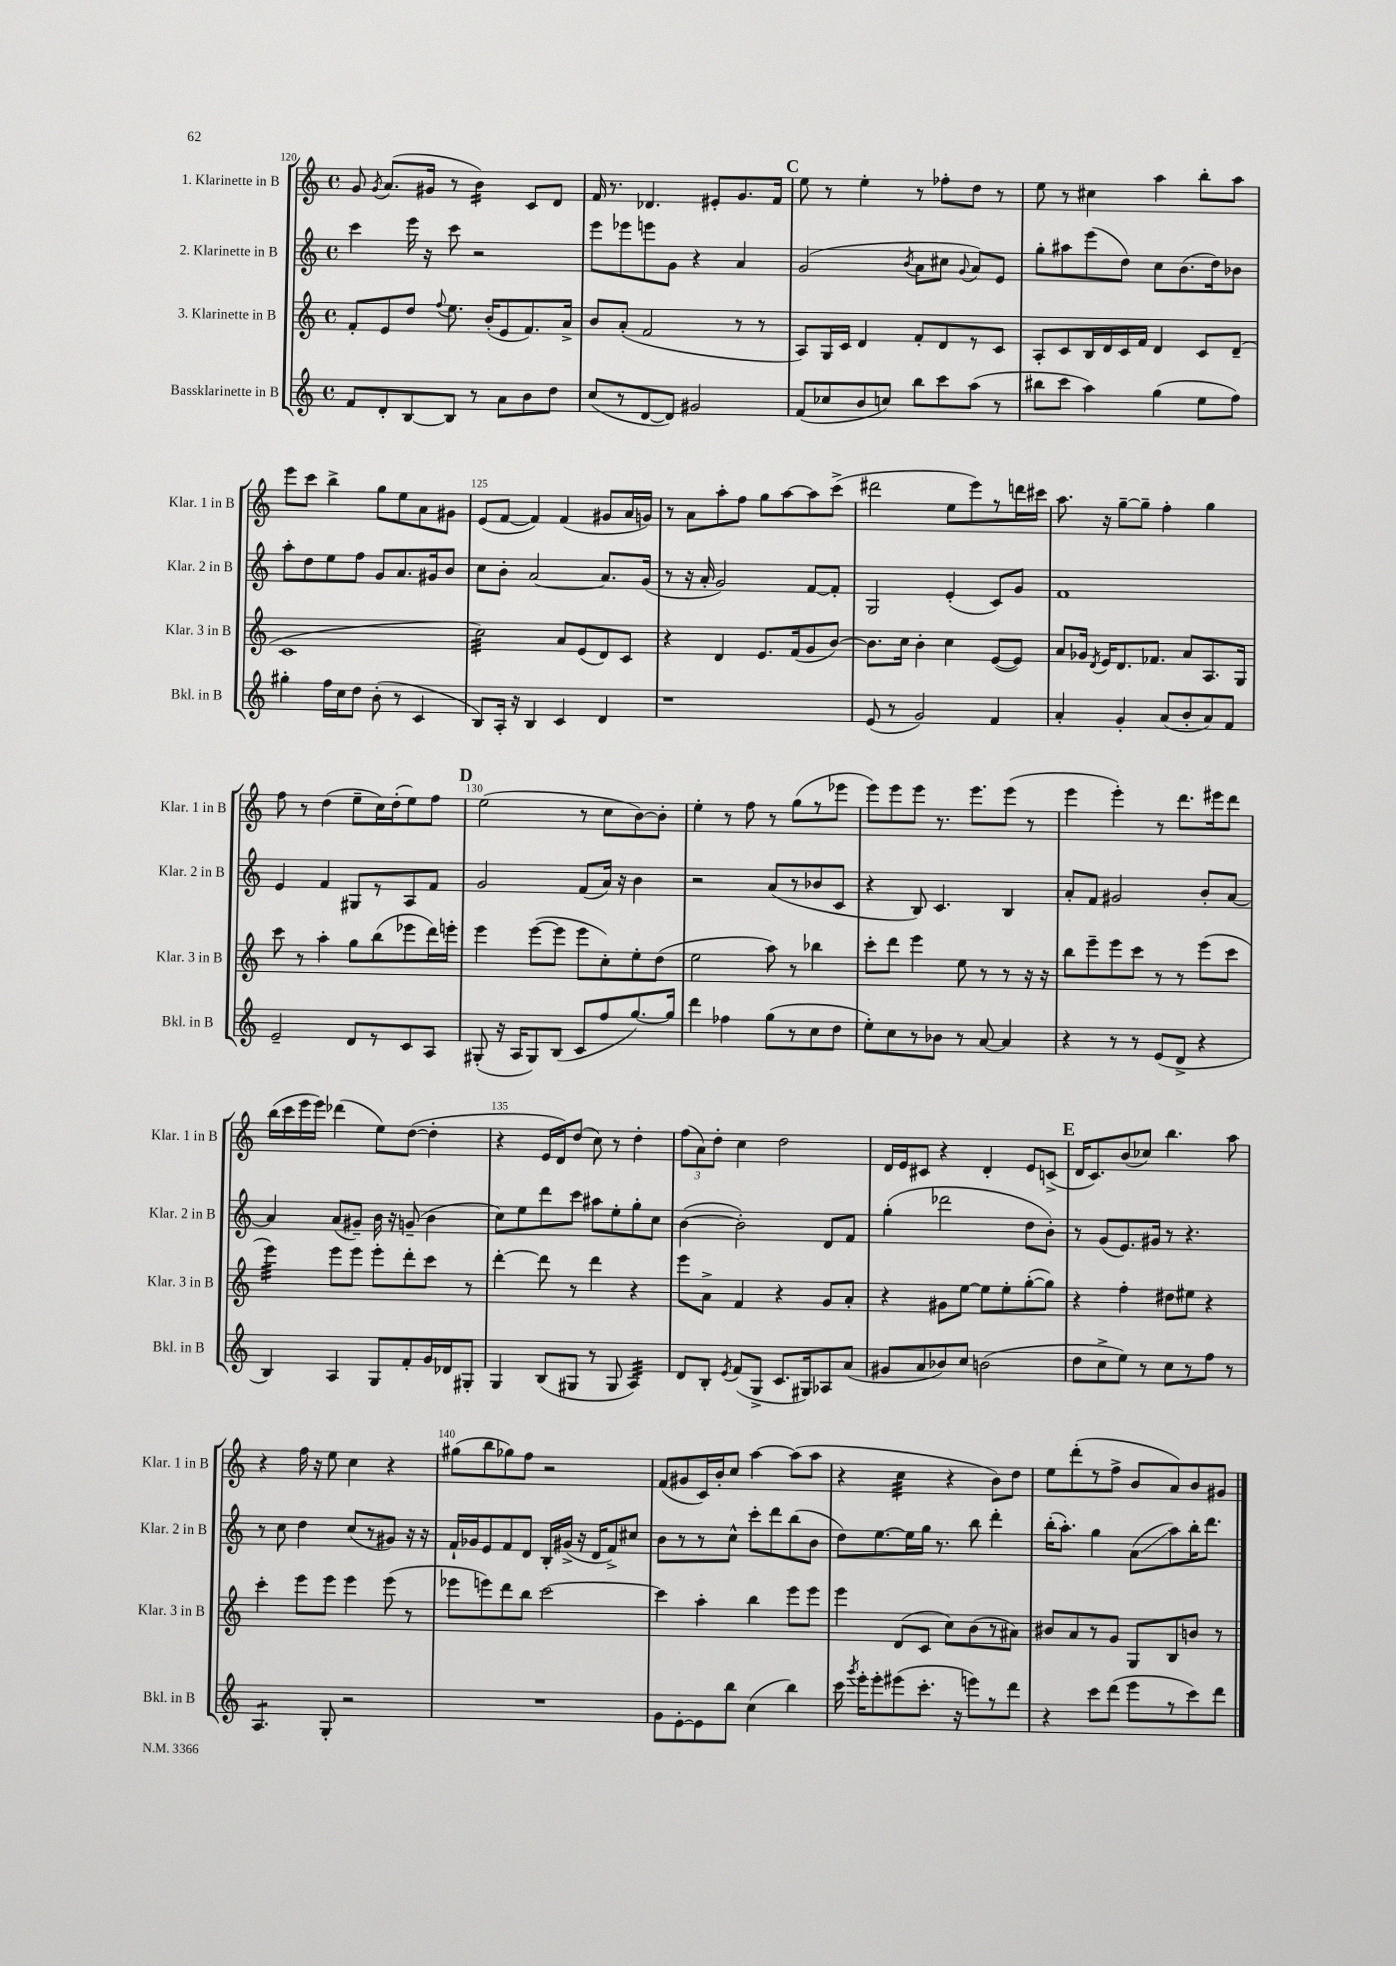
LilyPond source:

<<
\new StaffGroup <<
\new Staff = "s0" \with { instrumentName = "1. Klarinette in B" shortInstrumentName = "Klar. 1 in B" } {
    \clef treble \key c \major \defaultTimeSignature \time 4/4
    \autoBeamOff g'8 \acciaccatura { g'8 } a'8.[( gis'16] r8 b'4:16) c'8[ d'8] |
    f'16 r8. des'4. eis'8[-. g'8. f'16] |
    \mark \markup { \bold "C" } e''8 r8 e''4-. r8 fes''8[-. d''8] r8 |
    e''8 r8 cis''4 a''4 b''8[-. a''8] |
    e'''8[ c'''8] b''4-> g''8[ e''8 a'8 gis'8] |
    e'8[( f'8]~ f'4) f'4( gis'8[ a'16 g'16]) |
    r8 a'8[ a''8-. f''8] g''8[ a''8~ a''8 c'''8]->( |
    dis'''2 e''8[ e'''8) r8 d'''16 cis'''16] |
    a''8. r16 g''8[~-- g''8]-- f''4-. g''4 |
    f''8 r8 d''4( e''8[-- c''16) d''16-.( e''8) f''8] |
    \mark \markup { \bold "D" } e''2( r8 c''8[ b'8~) b'8]-. |
    e''4-. r8 f''8 r8 g''8[( r8 ees'''8] |
    e'''8[) e'''8 e'''8] r8. e'''8.[ e'''8]( r8 |
    e'''4 e'''4-.) r8 d'''8.[ eis'''16 d'''8] |
    b''16[( c'''16 e'''16 e'''16]) des'''4( e''8[) d''8]~( d''4-. |
    r4 e'16[ d'16) d''8]( c''8) r8 d''4-. |
    \tuplet 3/2 { f''8[( a'8) d''8]-. } c''4 d''2 |
    d'16[ e'16 cis'8] r4 d'4-. e'8[ c'8]->( |
    \mark \markup { \bold "E" } d'16[ c'8.) b'8( ces''8]) b''4. a''8 |
    r4 f''16 r16 e''8 c''4 r4 |
    gis''8[( b''8 ges''8) f''8] r2 |
    f'8[( gis'8 c'16) b'16-. c''8] a''4~ a''8[( a''8] |
    r4 c''4:32 r4 b'8[) d''8] |
    e''8[ d'''8-.( r8 f''8]-> b'8[ a'8) b'8 gis'8] \bar "|." |
}
\new Staff = "s1" \with { instrumentName = "2. Klarinette in B" shortInstrumentName = "Klar. 2 in B" } {
    \clef treble \key c \major \defaultTimeSignature \time 4/4
    \autoBeamOff c'''4 e'''16 r16 c'''8 r2 |
    e'''8[ ees'''8 e'''8 g'8] r4 a'4 |
    \mark \markup { \bold "C" } g'2( \acciaccatura { b'8 } a'8[ cis''8] \appoggiatura { g'8 } a'8[) e'8] |
    g''8[-. ais''8 e'''8( d''8]) c''8[ b'8.( d''16) bes'8] |
    a''8[-. d''8 e''8 f''8] g'8[ a'8. gis'16 b'8] |
    c''8[ b'8]-. a'2~ a'8.[ g'16]( |
    r8 r16 a'16-. g'2) f'8[~ f'8]-. |
    g2 e'4-.( c'8[) g'8] |
    f'1 |
    e'4 f'4 gis8[ r8 a8 f'8] |
    \mark \markup { \bold "D" } g'2 f'8[( a'16]) r16 b'4 |
    r2 a'8[( r8 bes'8 c'8] |
    r4 b8) c'4. b4 |
    a'8[-. f'8] gis'2 b'8[-. a'8]~ |
    a'4 a'8[( gis'8]--) b'16 r16 g'8--( b'4 |
    c''8[) e''8 d'''8 c'''8] ais''8[ e''8-. g''8-. c''8] |
    b'4~( b'2-.) d'8[ f'8] |
    g''4-.( des'''2 d''8[ b'8]-.) |
    \mark \markup { \bold "E" } r8 g'8[( e'8.) gis'16] r8 r4. |
    r8 c''8 d''4 c''8[( r8 gis'8]) r16 r16 |
    f'16[-! ges'16 e'8 f'8 d'8] b16[-. gis'16]->( r16 d'16[ f'8->) cis''8] |
    b'8[ r8 r8 c''8]-^ c'''8[-. d'''8 b''8( b'8] |
    d''8[) e''8.~ e''16 g''16] r8. b''8 d'''4-. |
    b''16[-.( a''8.]-.) g''4 a'8[\glissando( a''8) b''16-. d'''8.] \bar "|." |
}
\new Staff = "s2" \with { instrumentName = "3. Klarinette in B" shortInstrumentName = "Klar. 3 in B" } {
    \clef treble \key c \major \defaultTimeSignature \time 4/4
    \autoBeamOff f'8[-. e'8 d''8] \appoggiatura { f''8 } e''8. b'16[-.( e'8 f'8.) a'16]-> |
    b'8[ a'8]-.( f'2 r8 r8 |
    \mark \markup { \bold "C" } a8[) g16 c'16] d'4 f'8[-. d'8 r8 c'8] |
    a8[-. c'8 b16 d'16 c'16 f'16] d'4 c'8[ d'8]--( |
    c'1 |
    c''2:32) a'8[ e'8( d'8) c'8] |
    r4 d'4 e'8.[ f'16( g'8 b'8]~) |
    b'8.[ c''16] b'4-. c''4 e'8[~( e'8]) |
    a'8[ ges'16] \acciaccatura { d'8 } e'16[ d'8. fes'8.] a'8[ a8. g16] |
    c'''8 r8 a''4-. g''8[ b''8( ees'''8 d'''16) e'''16]-. |
    \mark \markup { \bold "D" } e'''4 e'''8[~( e'''8] e'''8[ c''8-.) e''8-. d''8]( |
    e''2 a''8) r8 bes''4 |
    c'''8[-. d'''8] e'''4 e''8 r8 r8 r16 r16 |
    b''8[ e'''8-- e'''8 c'''8] r8 r8 e'''8[( c'''8] |
    e'''4:32) e'''8[ e'''8] e'''8[-. d'''8-. c'''8] r8 |
    d'''4~-. d'''8 r8 d'''4 r4 |
    e'''8[ a'8]-> f'4 r4 g'8[ a'8]-. |
    r4 gis'8[ e''8]~ e''8[ e''8-. g''8~-.( g''8]) |
    \mark \markup { \bold "E" } r4 f''4-. dis''8[ eis''8] r4 |
    c'''4-. e'''8[ e'''8] e'''4 e'''8( r8 |
    ees'''8[ e'''8) d'''8 b''8] c'''2~ |
    c'''4 a''4-. b''4 e'''8[ e'''8] |
    e'''4 d'8[( c'8] c''8[) b'8( r8 ais'8]) |
    bis'8[ a'8 r8 g'8] g8[ b8 b'8] r8 \bar "|." |
}
\new Staff = "s3" \with { instrumentName = "Bassklarinette in B" shortInstrumentName = "Bkl. in B" } {
    \clef treble \key c \major \defaultTimeSignature \time 4/4
    \autoBeamOff f'8[ d'8-. b8~ b8] r8 a'8[ b'8 d''8] |
    c''8[( r8 d'8~ d'8]) gis'2 |
    \mark \markup { \bold "C" } f'8[( ces''8 b'8 c''8]) b''8[ c'''8 a''8]( r8 |
    bis''8[ c'''8] a''4) g''4( e''8[ f''8]) |
    gis''4-. f''16[ c''16 d''8] b'8-.( r8 c'4 |
    b8[) a16]-. r16 b4 c'4 d'4 |
    r1 |
    e'8( r8 g'2) f'4 |
    a'4-. g'4-. a'8[( b'8-. a'8) f'8] |
    e'2-- d'8[ r8 c'8 a8] |
    \mark \markup { \bold "D" } gis8-.( r16 a16[ gis8) b8]( c'8[ f''8 g''8.~) g''16] |
    d'''4 fes''4 g''8[( r8 c''8 d''8] |
    e''8[-.) c''8 r8 bes'8] r8 a'8~ a'4 |
    r4 r8 r8 e'8[( d'8]-> r4 |
    b4) a4 g8[ f'8-. g'16 des'16 gis8]-. |
    g4 b8[( gis8] r8 gis8 a4:32) |
    d'8[ b8]-. \acciaccatura { e'8 } f'8[( g8]-> c'8.[ gis16) aes8 a'8]( |
    gis'8[ a'8 bes'8) c''8] b'2( |
    \mark \markup { \bold "E" } d''8[ c''8-> e''8]) r8 c''8[ r8 f''8] r8 |
    a4.:8 g8-. r2 |
    R1 |
    g'8[ e'8~-. e'8 b''8] c''4( b''4) |
    c'''16 \acciaccatura { g'''8 } e'''16[-. e'''8-. eis'''8( c'''8.]-. r16 e'''8[) r8 d'''8] |
    r4 c'''8[ d'''8]( e'''8[ r8 c'''8) d'''8] \bar "|." |
}
>>
>>
\layout { \context { \Score currentBarNumber = #120 \override BarNumber.break-visibility = ##(#f #t #t) barNumberVisibility = #(every-nth-bar-number-visible 5) } }
